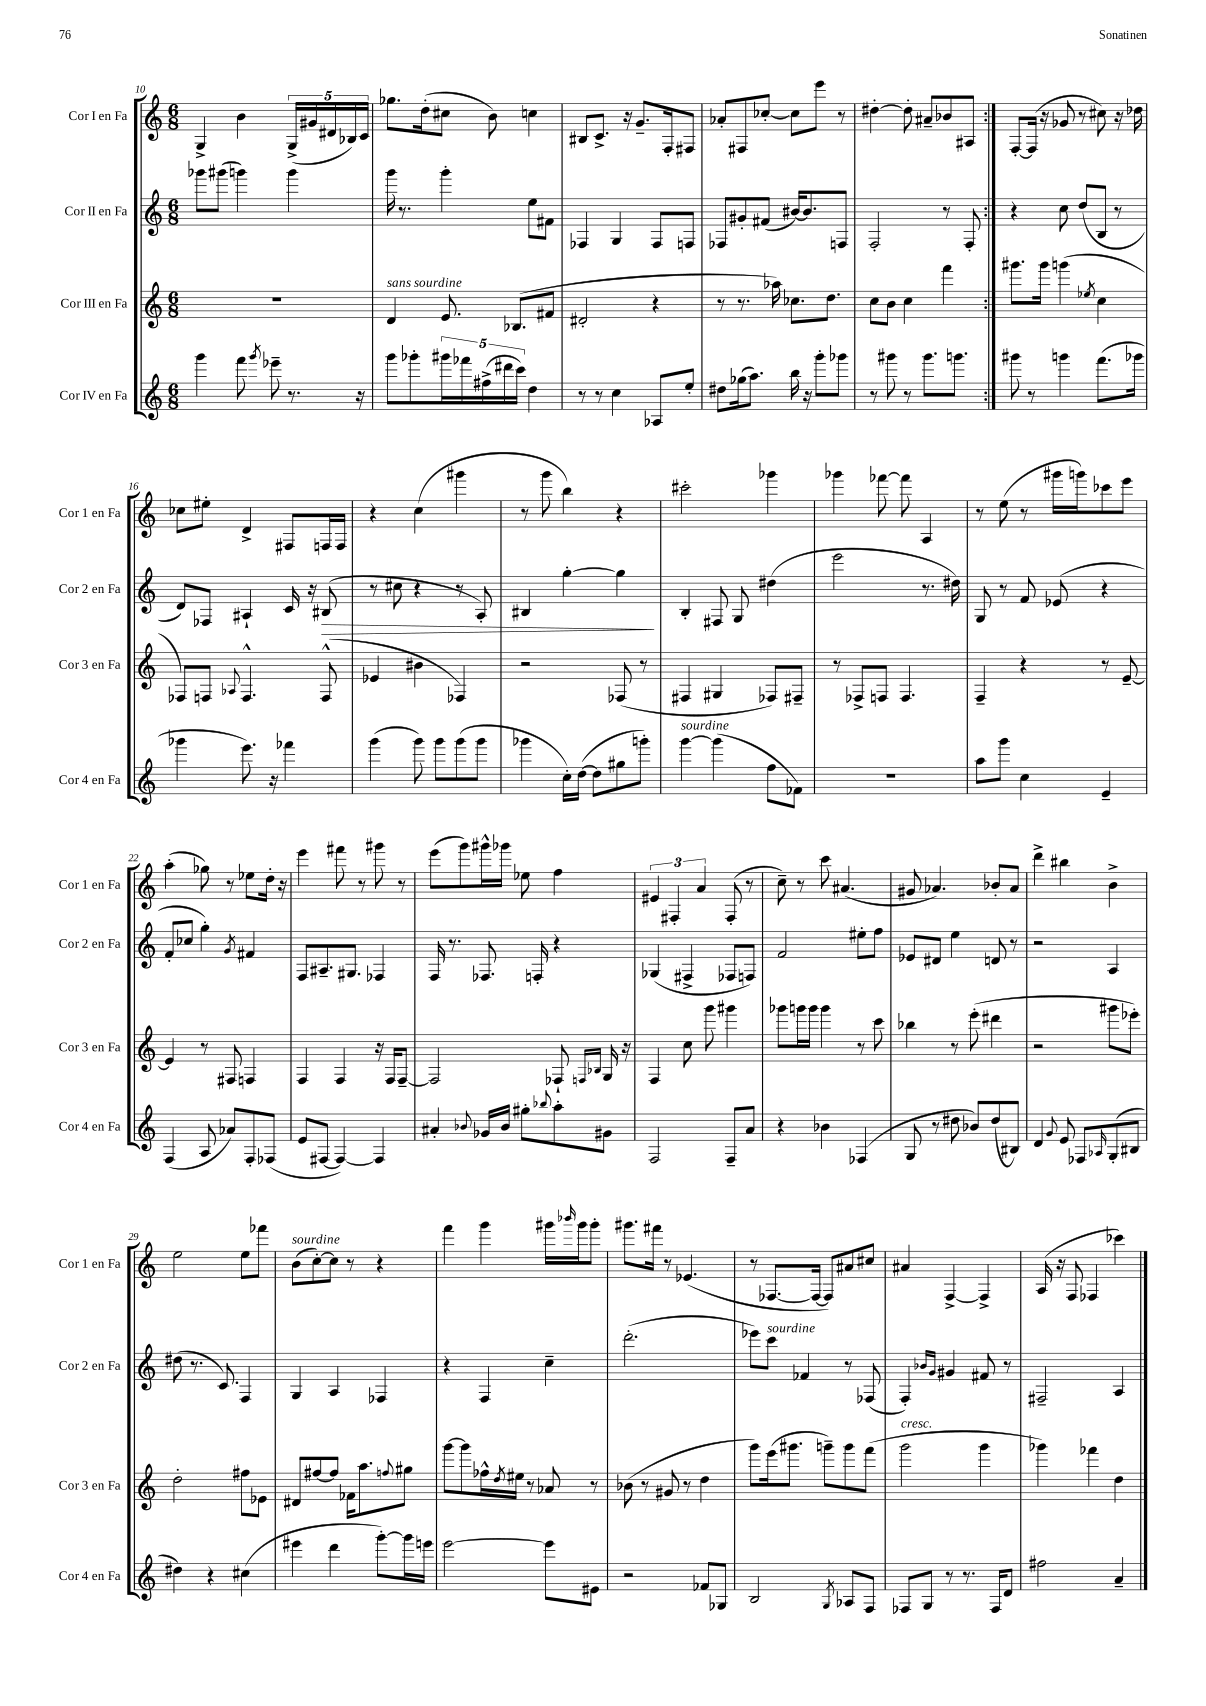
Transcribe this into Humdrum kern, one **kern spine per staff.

**kern	**kern	**kern	**dynam	**kern
*part4	*part3	*part2	*part2	*part1
*staff4	*staff3	*staff2	*staff2	*staff1
*I"Cor IV en Fa	*I"Cor III en Fa	*I"Cor II en Fa	*	*I"Cor I en Fa
*I'Cor 4 en Fa	*I'Cor 3 en Fa	*I'Cor 2 en Fa	*	*I'Cor 1 en Fa
*clefG2	*clefG2	*clefG2	*	*clefG2
*k[]	*k[]	*k[]	*	*k[]
*M6/8	*M6/8	*M6/8	*	*M6/8
=10	=10	=10	=10	=10
4ggg\	2.r	8ggg-X\L	.	4G^/
.	.	(8ggg#X\J	.	.
8fff\	.	4gggn\)	.	4b\
8qggg/	.	.	.	.
8eee-X~\	.	.	.	.
8.r	.	4ggg\	.	(20G^/LL
.	.	.	.	20g#X/
.	.	.	.	20d#X/
.	.	.	.	20B-X/)
16r	.	.	.	.
.	.	.	.	20c/JJ
=11	=11	=11	=11	=11
!	!LO:TX:a:i:t=sans sourdine	!	!	!
8ggg\L	4d/	16ggg\	.	8.gg-X\L
.	.	8.r	.	.
8ggg-X'\	.	.	.	.
.	.	.	.	(16dd'\k
20ggg#X\L	8.e/	4ggg'\	.	8cc#X\J
20fff-X\	.	.	.	.
(20ff#X^\	.	.	.	.
.	.	.	.	8b\)
20ddd#X\	.	.	.	.
.	(8.B-X/L	.	.	.
20ccc\JJ)	.	.	.	.
4dd\	.	8ee\L	.	4ccn\
.	8f#X/J	8f#X\J	.	.
=12	=12	=12	=12	=12
8r	2d#X'/	4F-X/	.	8B#X/L
8r	.	.	.	8.c^/J
4cc\	.	4G/	.	.
.	.	.	.	16r
.	.	.	.	8.g~/L
8A-X/L	4r	8F-/L	.	.
.	.	.	.	16F'/k
8ee'/J	.	8Fn/J	.	8F#X/J
=13	=13	=13	=13	=13
8dd#X\L	8r	8F-X/L	.	8a-X'/L
(16gg-X\k	8.r	8g#X'/	.	8F#X/
8.aa\J)	.	.	.	.
.	.	(8f#X/J	.	[8cc-X'/J
.	16aa-X\)	.	.	.
16bb\	8.cc-X\L	[16b#X/KL)	.	8cc-\L]
16r	.	8.b#/]	.	.
8ggg'\L	.	.	.	8eee\J
.	8.dd\J	.	.	.
8ggg-X\J	.	8Fn/J	.	8r
=14	=14	=14	=14	=14
8r	8cc\L	2F'/	.	[4dd#X'\
8ggg#X\	8b\J	.	.	.
8r	4cc\	.	.	8dd#'\]
8.ggg#\L	.	.	.	8a#X~/L
.	4fff\	8r	.	8b-X/
8.gggn\J	.	.	.	.
.	.	8F'/	.	8A#X/J
=15:|!	=15:|!	=15:|!	=15:|!	=15:|!
8ggg#X\	8.ggg#X\L	4r	.	[8F'/L
8r	.	.	.	(16F/Jk]
.	16ggg#\Jk	.	.	16r
4gggn\	(4gggn\	8cc\	.	8g-X/
.	.	(8dd/L	.	8r
.	8qee-X/	.	.	.
(8.fff\L	4cc\	8B/J	.	8cc#X\)
.	.	8r	.	16r
16ggg-X\Jk	.	.	.	16dd-X\
!!LO:LB:g=z
=16	=16	=16	=16	=16
4ggg-X\	8F-X/L)	8d/L)	.	8cc-X\L
.	8Fn/J	8F-X/J	.	8ee#X'\J
.	8qqA-X/	.	.	.
8.eee\)	4.F^^/	4A#X`/	.	4d^/
16r	.	.	.	.
4fff-X\	.	16c/	.	8F#X/L
.	.	16r	.	.
!	!	!	!LO:HP:b	!
.	(8F^^/	(8B#X/	>	16Fn/L
.	.	.	.	16F/JJ
=17	=17	=17	=17	=17
(4ggg\	4e-X/	8r	.	4r
.	.	8cc#X\	.	.
8ggg\)	4b#X\	4r	.	(4cc\
8ggg\L	.	.	.	.
(8ggg\	4F-X/)	8r	.	4ggg#X\
8ggg\J	.	8A'/)	.	.
=18	=18	=18	=18	=18
4ggg-X\	2r	4B#X/	.	8r
.	.	.	.	8ggg\
16cc'\LL)	.	[4gg'\	.	4bb\)
([16dd\JJ	.	.	.	.
8dd\L]	.	.	.	.
8gg#X\	(8F-X/	4gg\]	.	4r
8gggn'\J)	8r	.	.	.
.	.	.	]	.
=19	=19	=19	=19	=19
!LO:TX:a:i:t=sourdine	!	!	!	!
[4ggg\	4F#X/	4B'/	.	2ccc#X'\
(4ggg\]	4G#X/	8F#X/	.	.
.	.	8G/	.	.
8ff\L	8F-X/L)	(4dd#X\	.	4ggg-X\
8f-X\J)	8F#X~/J	.	.	.
=20	=20	=20	=20	=20
2.r	8r	2eee\	.	4ggg-X\
.	8F-X^/L	.	.	.
.	8Fn/J	.	.	[8fff-X\
.	4.F/	.	.	8fff-\]
.	.	8.r	.	4A/
.	.	16dd#X\)	.	.
=21	=21	=21	=21	=21
8aa\L	4F~/	8G/	.	8r
8ggg\J	.	8r	.	(8ee\
4cc\	4r	8f/	.	8r
.	.	(8e-X/	.	16ggg#X\LL
.	.	.	.	16gggn\J)
4e~/	8r	4r	.	8ccc-X\
.	[8e~/	.	.	8eee\J
!!LO:LB:g=z
=22	=22	=22	=22	=22
(4F/	4e/]	8f'/L	.	(4aa'\
.	.	8cc-X/J	.	.
8A/	8r	4gg'\)	.	8gg-X\)
8a-X/L)	8F#X/	.	.	8r
.	.	8qg/	.	.
8F'/	4Fn/	4f#X/	.	8ee-X\L
(8F-X/J	.	.	.	16dd'\Jk
.	.	.	.	16r
=23	=23	=23	=23	=23
8e/L	4F/	8F/L	.	4eee\
[8F#X/J	.	8.A#X~/	.	.
4F#/_)	4F/	.	.	8fff#X\
.	.	8.G#X/J	.	.
.	.	.	.	8r
4F#/]	16r	4F-X/	.	8ggg#X\
.	16F/KL	.	.	.
.	[8F~/J	.	.	8r
=24	=24	=24	=24	=24
4a#X'/	2F/]	16F/	.	(8eee\L
.	.	8.r	.	.
.	.	.	.	8ggg\)
8qqb-X/	.	.	.	.
16g-X/LL	.	8.F-X/	.	16ggg#X^^\L
16b-/JJ	.	.	.	16ggg-X\JJ
8gg#X'\L	.	.	.	8ee-X\
.	.	16Fn'/	.	.
8qqbb-X/	.	.	.	.
8aa'\	8F-X`/	4r	.	4ff\
.	16qqFn/LL	.	.	.
.	16qqB-X/JJ	.	.	.
8g#X\J	16G/	.	.	.
.	16r	.	.	.
=25	=25	=25	=25	=25
2F/	4F/	(4G-X/	.	6e#X/
.	.	.	.	6F#X'/
.	8cc\	4F#X^/	.	.
.	.	.	.	6a/
.	8ggg\	.	.	.
8F~/L	4ggg#X\	8F-X/L	.	(8F#'/
8a/J	.	8Fn/J)	.	8r
=26	=26	=26	=26	=26
4r	8ggg-X\L	2f/	.	8cc~\)
.	16gggn\L	.	.	8r
.	16ggg\JJ	.	.	.
4b-X\	4ggg\	.	.	8ccc\
.	.	.	.	(4.a#X/
(4F-X/	8r	8ee#X'\L	.	.
.	8ccc\	8ff\J	.	.
=27	=27	=27	=27	=27
8G/	4bb-X\	8e-X/L	.	8g#X/
8r	.	8d#X/J	.	4.a-X/)
8dd#X\	8r	4ee\	.	.
8b-X/L)	(8eee'\	.	.	.
(8dd#/	4ddd#X\	8dn/	.	8b-X'/L
8B#X/J)	.	8r	.	8a-/J
=28	=28	=28	=28	=28
4d/	2r	2r	.	4ddd^\
8qqg/	.	.	.	.
8e/	.	.	.	4bb#X\
8F-X/L	.	.	.	.
16qqA-X/	.	.	.	.
(8G'/	8ggg#X\L	4A/	.	4b^\
8B#X/J	8eee-X'\J)	.	.	.
!!LO:LB:g=z
=29	=29	=29	=29	=29
4dd#X\)	2dd'\	(8dd#X\	.	2ee\
.	.	8.r	.	.
4r	.	.	.	.
.	.	8.c/)	.	.
(4cc#X\	8ff#X\L	4F/	.	8ee\L
.	8e-X\J	.	.	8fff-X\J
=30	=30	=30	=30	=30
!	!	!	!	!LO:TX:a:i:t=sourdine
4eee#X\	8d#X/L	4G/	.	(8b\L
.	[8ff#X/	.	.	[8cc'\)
4ddd\	8ff#/J]	4A/	.	8cc\J]
.	16f-X\KL	.	.	8r
.	8.aa\	.	.	.
[8ggg'\L)	.	4F-X/	.	4r
.	8qqffn/	.	.	.
16ggg\L]	8gg#X\J	.	.	.
16eeen\JJ	.	.	.	.
=31	=31	=31	=31	=31
[2eee\	[8ggg\L	4r	.	4fff\
.	8ggg\]	.	.	.
.	16ff-X^^\L	4F/	.	4ggg\
.	8qdd/	.	.	.
.	16ee#X\JJ	.	.	.
.	8r	.	.	.
8eee\L]	8a-X/	4cc~\	.	16ggg#X\LL
.	.	.	.	16qqbbb-X/
.	.	.	.	16ggg#\J
8e#X\J	8r	.	.	8ggg#'\J
=32	=32	=32	=32	=32
2r	(8b-X\	(2.ddd'\	.	8.ggg#X\L
.	8r	.	.	.
.	.	.	.	16fff#X\Jk
.	8g#X/	.	.	8r
.	8r	.	.	(4.e-X/
8f-X/L	4dd\	.	.	.
8G-X/J	.	.	.	.
=33	=33	=33	=33	=33
2B/	8ggg\L)	8eee-X\L)	.	8r
!	!	!LO:TX:a:i:t=sourdine	!	!
.	(16eee\k	8ccc\J	.	[8.F-X/L
.	8.ggg#X\J	.	.	.
.	.	4f-X/	.	.
.	.	.	.	16F-/Jk_
.	8gggn~\L)	.	.	8F-/L])
8qG/	.	.	.	.
8A-X/L	8ggg\	8r	.	8a#X/
8F/J	(8fff\J	(8F-X/	.	8cc#X/J
=34	=34	=34	=34	=34
!	!LO:TX:a:i:t=cresc.	!	!	!
8F-X/L	2ggg\	4F'/)	.	4a#X/
8G/J	.	.	.	.
.	.	16qqb-X/LL	.	.
.	.	16qqg/JJ	.	.
8r	.	4g#X/	.	[4F^/
8.r	.	.	.	.
.	4ggg\	8f#X/	.	4F^/]
16F-/KL	.	.	.	.
8d/J	.	8r	.	.
=35	=35	=35	=35	=35
2ff#X\	4ggg-X\)	2F#X~/	.	(16A/
.	.	.	.	16r
.	.	.	.	8F/
.	4fff-X\	.	.	4F-X/
4a~/	4dd\	4A/	.	4ccc-X\)
==	==	==	==	==
*-	*-	*-	*-	*-
